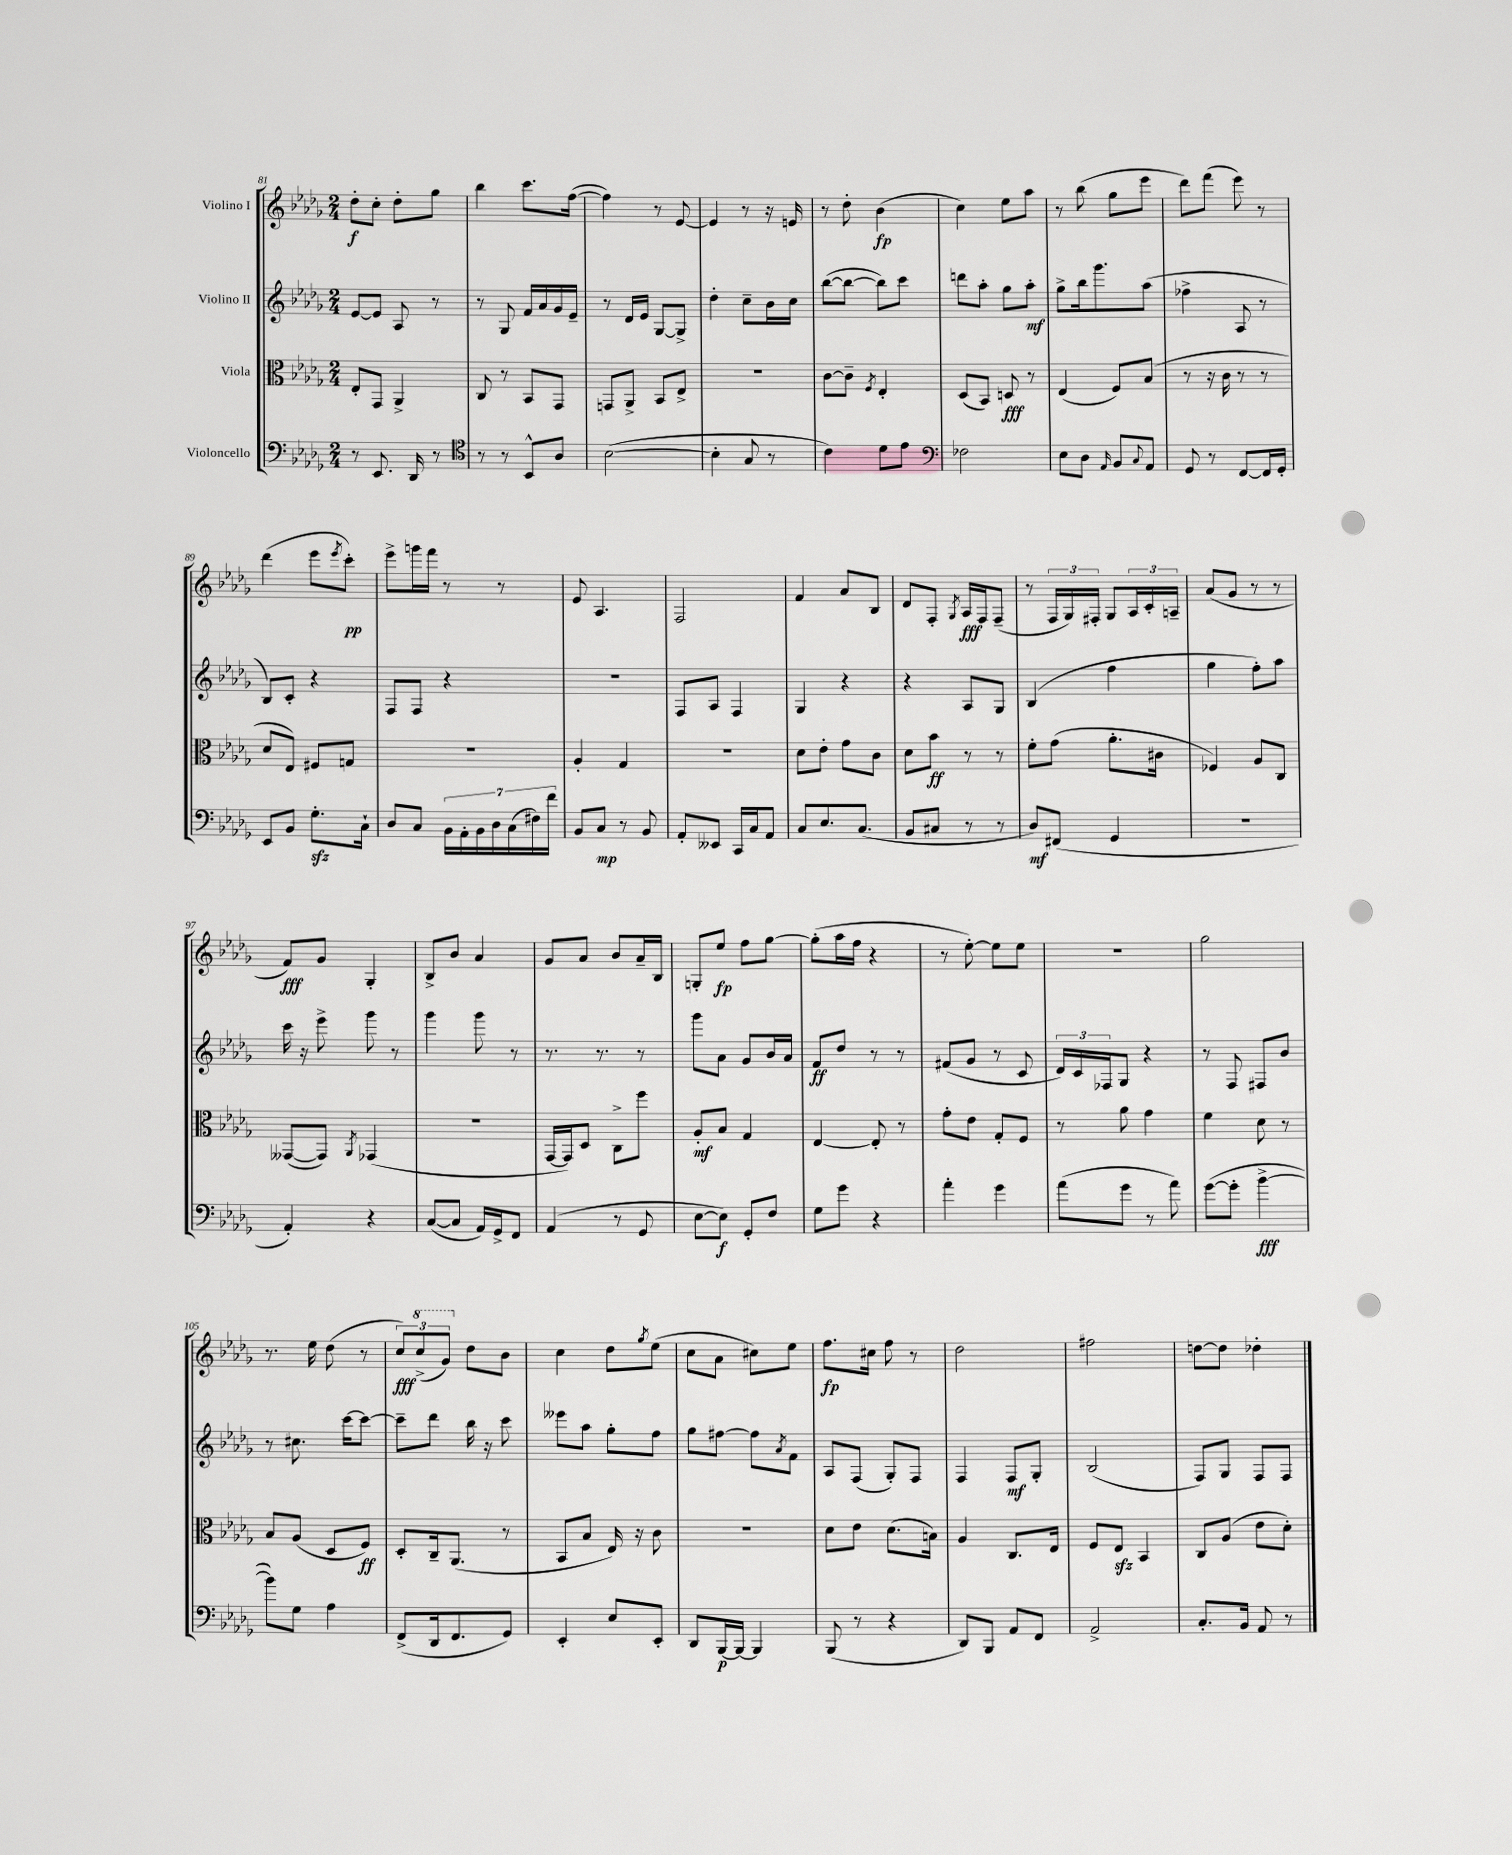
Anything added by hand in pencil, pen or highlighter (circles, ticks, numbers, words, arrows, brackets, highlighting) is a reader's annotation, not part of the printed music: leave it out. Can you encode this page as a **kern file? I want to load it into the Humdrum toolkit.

**kern	**kern	**kern	**kern
*staff4	*staff3	*staff2	*staff1
*clefF4	*clefC3	*clefG2	*clefG2
*k[b-e-a-d-g-]	*k[b-e-a-d-g-]	*k[b-e-a-d-g-]	*k[b-e-a-d-g-]
*M2/4	*M2/4	*M2/4	*M2/4
8r	8E-'	[8e-	8dd-'
8.EE-	8GG-	8e-]	8cc'
.	4AA-^	8A-	8dd-'
16DD-	.	.	.
8r	.	8r	8gg-
=	=	=	=
*clefC4	*	*	*
8r	8C	8r	4bb-
8r	8r	8G-	.
8BB-^^	8BB-	16f	8.ccc
.	.	16a-	.
8A-	8GG-	16g-	.
.	.	16e-~	([16ff
=	=	=	=
([2B-	8GG	8r	4ff])
.	8AA-^	16d-	.
.	.	16e-	.
.	8BB-	[8G-	8r
.	8E-^	8G-^]	[8e-
=	=	=	=
4B-']	2r	4dd-'	4e-]
8G-	.	8cc~	8r
8r	.	16b-	16r
.	.	16cc	16e
=	=	=	=
4c)	[8c	([8bb-	8r
.	8c~]	8bb-_	8dd-'
.	8qF	.	.
8d-	4E-'	8bb-])	(4b-
8e-	.	8ccc	.
=	=	=	=
*clefF4	*	*	*
2F-	(8D-	8ddd	4cc)
.	8BB-)	8aa-'	.
.	8D	8gg-	8ee-
.	8r	8aa-'	8aa-
=	=	=	=
8E-	(4E-	8gg-^	8r
8D-	.	16bb-	(8bb-
.	.	8.ggg-	.
16qqAA-	.	.	.
8BB-	8F)	.	8gg-
8qqC	.	.	.
8AA-	(8B-	(8aa-	8eee-
=	=	=	=
8GG-	8r	4ff-^	8ddd-)
8r	16r	.	(8fff
.	16c	.	.
[8FF	8r	8A-	8eee-)
16FF]	8r	8r	8r
16GG-'	.	.	.
=	=	=	=
8EE-	8d-	8B-)	(4ddd-
8BB-	8E-)	8c'	.
8.G-'	8F#	4r	8eee-
.	.	.	8qeee-
.	8G	.	8ccc')
16C`	.	.	.
=	=	=	=
8D-	2r	8F	8eee-^
8C	.	8F	16ggg
.	.	.	16fff
28BB-	.	4r	8r
28AA-'	.	.	.
28BB-	.	.	.
28D-	.	.	.
.	.	.	8r
(28C	.	.	.
28F#)	.	.	.
28f	.	.	.
=	=	=	=
8BB-	4A-'	2r	8e-
8C	.	.	4.A-
8r	4G-	.	.
8BB-	.	.	.
=	=	=	=
8AA-'	2r	8F	2F
8EE--	.	8A-	.
16CC	.	4F	.
16C	.	.	.
8AA-	.	.	.
=	=	=	=
8C	8d-	4G-	4f
8.E-	8e-'	.	.
.	8g-	4r	8a-
(8.C	.	.	.
.	8c	.	8B-
=	=	=	=
8BB-	8d-	4r	8d-
8C#	8b-	.	8F'
.	.	.	8qG-
8r	8r	8A-	16A-
.	.	.	16F
8r	8r	8G-	(8F~
=	=	=	=
8D-)	8f'	(4B-	8r
(8FF#	(8g-	.	24F
.	.	.	24G-)
.	.	.	24F#'
4GG-	8.a-'	4ff	8G-
.	.	.	24A-
.	.	.	24c'
.	16c#	.	.
.	.	.	24A~
=	=	=	=
2r	4F-)	4gg-	(8a-
.	.	.	8g-
.	8A-	8ff')	8r
.	8C	8aa-	8r
=	=	=	=
4AA-')	([8GG--	16ccc	8f)
.	.	16r	.
.	8GG--])	8eee-^	8g-
.	8qAA-	.	.
4r	(4GG-	8ggg-	4G-'
.	.	8r	.
=	=	=	=
([8C	2r	4ggg-	8B-^
8C]	.	.	8b-
16AA-)	.	8ggg-	4a-
16GG-^	.	.	.
8FF	.	8r	.
=	=	=	=
(4AA-	[16GG-	8.r	8g-
.	16GG-])	.	.
.	8D-	.	8a-
.	.	8.r	.
8r	8C^	.	8b-
8GG-	8ff	8r	16a-~
.	.	.	16B-
=	=	=	=
[8E-	8A-'	8ggg-	8G'
8E-])	8B-	8a-	8ee-
8GG-'	4G-	8g-	8ff
8F	.	16b-	[8gg-
.	.	16a-	.
=	=	=	=
8G-	[4E-	8f	(8gg-']
8g-	.	8dd-	16aa-
.	.	.	16ff
4r	8E-']	8r	4r
.	8r	8r	.
=	=	=	=
4a-'	8g-'	(8f#	8r
.	8e-	8g-	[8ee-')
4g-	8G-'	8r	8ee-]
.	8F	8c	8ee-
=	=	=	=
(8a-	8r	24d-)	2r
.	.	24c	.
.	.	24F-	.
8g-	8a-	8G-	.
8r	4g-	4r	.
8a-)	.	.	.
=	=	=	=
([8g-	4f	8r	2gg-
8g-']	.	8F	.
[4b-^	8d-	8F#	.
.	8r	8b-	.
=	=	=	=
8b-])	8B-	8r	8.r
8G-	(8A-	8.cc#	.
.	.	.	16ee-
4A-	8D-	.	(8dd-
.	.	[16ccc	.
.	8F)	8ccc_	8r
=	=	=	=
(8FF^	8D-'	8ccc~]	12cc)
.	.	.	(12ccc^
16DD-	16C~	8ddd-	.
.	.	.	12gg-)
8.FF	(8.AA-	.	.
.	.	16bb-	8dd-
.	.	16r	.
8GG-)	8r	8ccc	8b-
=	=	=	=
4EE-'	8BB-	8eee--	4cc
.	8B-	8aa-	.
8E-	16E-)	8gg-'	8dd-
.	16r	.	.
.	.	.	8qgg-
8EE-'	8c	8ff	(8ee-
=	=	=	=
8DD-	2r	8gg-	8cc
[16BBB-	.	[8ff#	8a-
16BBB-_	.	.	.
4BBB-]	.	8ff#]	8cc#)
.	.	8qa-	.
.	.	8f	8ee-
=	=	=	=
(8BBB-	8d-	8A-	8.ff
8r	8e-	(8F	.
.	.	.	16cc#
4r	(8.d-	8G-')	8ff
.	.	8F	8r
.	16B)	.	.
=	=	=	=
8DD-)	4A-	4F	2dd-
8BBB-	.	.	.
8AA-	8.C	8F	.
8FF	.	8G-'	.
.	16E-	.	.
=	=	=	=
2AA-^	8F	(2B-	2ff#
.	8E-	.	.
.	4BB-	.	.
=	=	=	=
8.C'	8C	8F)	[8dd
.	(8A-	8G-	8dd]
16BB-	.	.	.
8AA-	8e-	8F	4dd-'
8r	8d-')	8F	.
==	==	==	==
*-	*-	*-	*-
